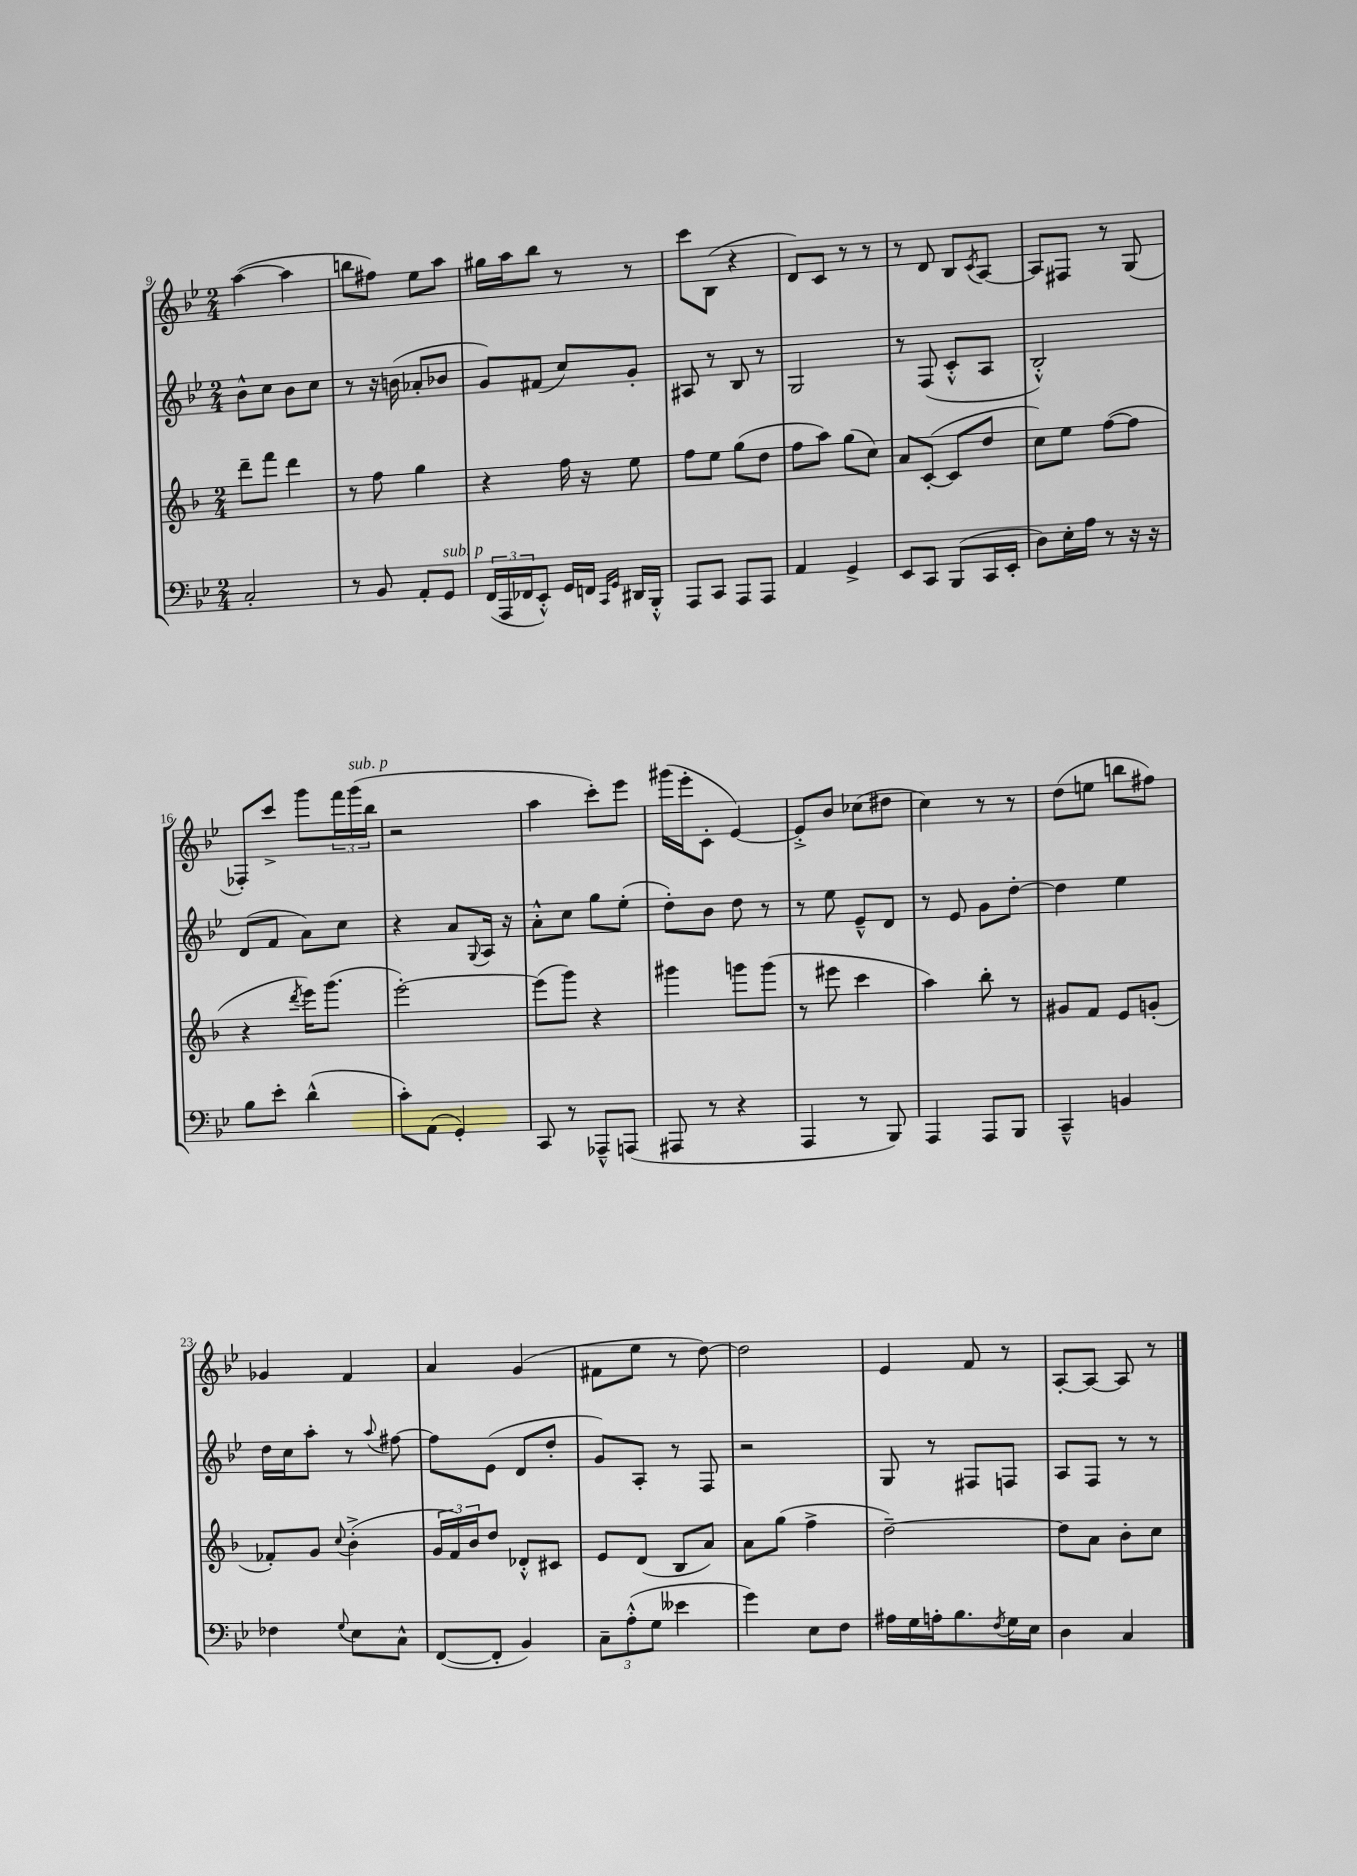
<<
\new StaffGroup <<
\new Staff = "s0" {
    \clef treble \key bes \major \numericTimeSignature \time 2/4
    a''4~( a''4 |
    b''8 fis''8) ees''8 a''8 |
    gis''16 a''16 bes''8 r8 r8 |
    c'''8 bes8( r4 |
    d'8) c'8 r8 r8 |
    r8 d'8 bes8 \acciaccatura { c'8 } a8~ |
    a8 fis8 r8 g8( |
    fes8-.) c'''8-> g'''8 \tuplet 3/2 { f'''16 g'''16^\markup { \italic "sub. p" }( bes''16 } |
    r2 |
    a''4 c'''8-.) ees'''8 |
    gis'''16( ees'''16-. c'8-. ees'4~) |
    ees'8-.-> bes'8 ces''8( dis''8 |
    c''4) r8 r8 |
    d''8( e''8 b''8 fis''8) |
    ges'4 f'4 |
    a'4 g'4( |
    fis'8 ees''8 r8 d''8~) |
    d''2 |
    ees'4 f'8 r8 |
    a8~-. a8~ a8 r8 \bar "|." |
}
\new Staff = "s1" {
    \clef treble \key bes \major \numericTimeSignature \time 2/4
    bes'8-^ c''8 bes'8 c''8 |
    r8 r16 b'16( aes'8-. bes'8 |
    g'8) fis'8( c''8) g'8-. |
    ais8 r8 bes8 r8 |
    g2 |
    r8 f8( c'8-.-^ a8 |
    bes2-.-^) |
    d'8( f'8 a'8) c''8 |
    r4 a'8 \appoggiatura { g8 } a16 r16 |
    a'8-.-^ c''8 g''8 ees''8-.( |
    d''8-.) bes'8 d''8 r8 |
    r8 ees''8 ees'8---^ d'8 |
    r8 ees'8 g'8 d''8~-. |
    d''4 ees''4 |
    d''16 c''16 a''8-. r8 \appoggiatura { a''8 } fis''8~ |
    fis''8 ees'8( d'8 d''8-. |
    g'8) a8-. r8 f8 |
    r2 |
    g8 r8 fis8 f8 |
    a8 f8 r8 r8 \bar "|." |
}
\new Staff = "s2" {
    \clef treble \key f \major \numericTimeSignature \time 2/4
    d'''8-- f'''8 d'''4 |
    r8 f''8 g''4 |
    r4 f''16 r16 e''8 |
    f''8 e''8 g''8( d''8 |
    f''8 a''8) g''8( c''8) |
    a'8 c'8~-.( c'8 d''8 |
    c''8) e''8 f''8~( f''8 |
    r4 \acciaccatura { d'''8 } e'''16) g'''8.( |
    e'''2~-.) |
    e'''8( g'''8) r4 |
    gis'''4 g'''8 g'''8( |
    r8 eis'''8 c'''4 |
    a''4) bes''8-. r8 |
    gis'8 f'8 e'8 g'8-.( |
    fes'8-.) g'8 \appoggiatura { c''8 } bes'4-.->( |
    \tuplet 3/2 { g'16 f'16) bes'16 } d''8 des'8-.-^ cis'8 |
    e'8 d'8( bes8 a'8) |
    a'8 g''8( f''4-> |
    d''2~--) |
    d''8 a'8 bes'8-. c''8 \bar "|." |
}
\new Staff = "s3" {
    \clef bass \key bes \major \numericTimeSignature \time 2/4
    c2-. |
    r8 bes,8 a,8-. g,8^\markup { \italic "sub. p" } |
    \tuplet 3/2 { f,16( a,,16 fes,16 } ees,8-.-^) g,16 f,16 \grace { c,16 g,16 } dis,16 bes,,16-.-^ |
    a,,8 c,8 a,,8 a,,8 |
    a,4 g,4-> |
    ees,8 c,8 bes,,8( c,16 ees,16-. |
    d8) ees16-. a16 r8 r16 r16 |
    bes8 ees'8-. d'4-^( |
    c'8-.) a,8( g,4-.) |
    c,8 r8 aes,,8---^ a,,8( |
    ais,,8 r8 r4 |
    a,,4 r8 bes,,8) |
    a,,4 a,,8 bes,,8 |
    c,4---^ b,4 |
    fes4 \appoggiatura { g8 } ees8 c8-^ |
    f,8~( f,8-. bes,4) |
    \tuplet 3/2 { c8-- a8-.-^( g8 } eeses'4 |
    g'4) ees8 f8 |
    ais16 g16 a16-. bes8. \acciaccatura { f8 } g16 ees16 |
    d4 c4 \bar "|." |
}
>>
>>
\layout { \context { \Score currentBarNumber = #9 } }
